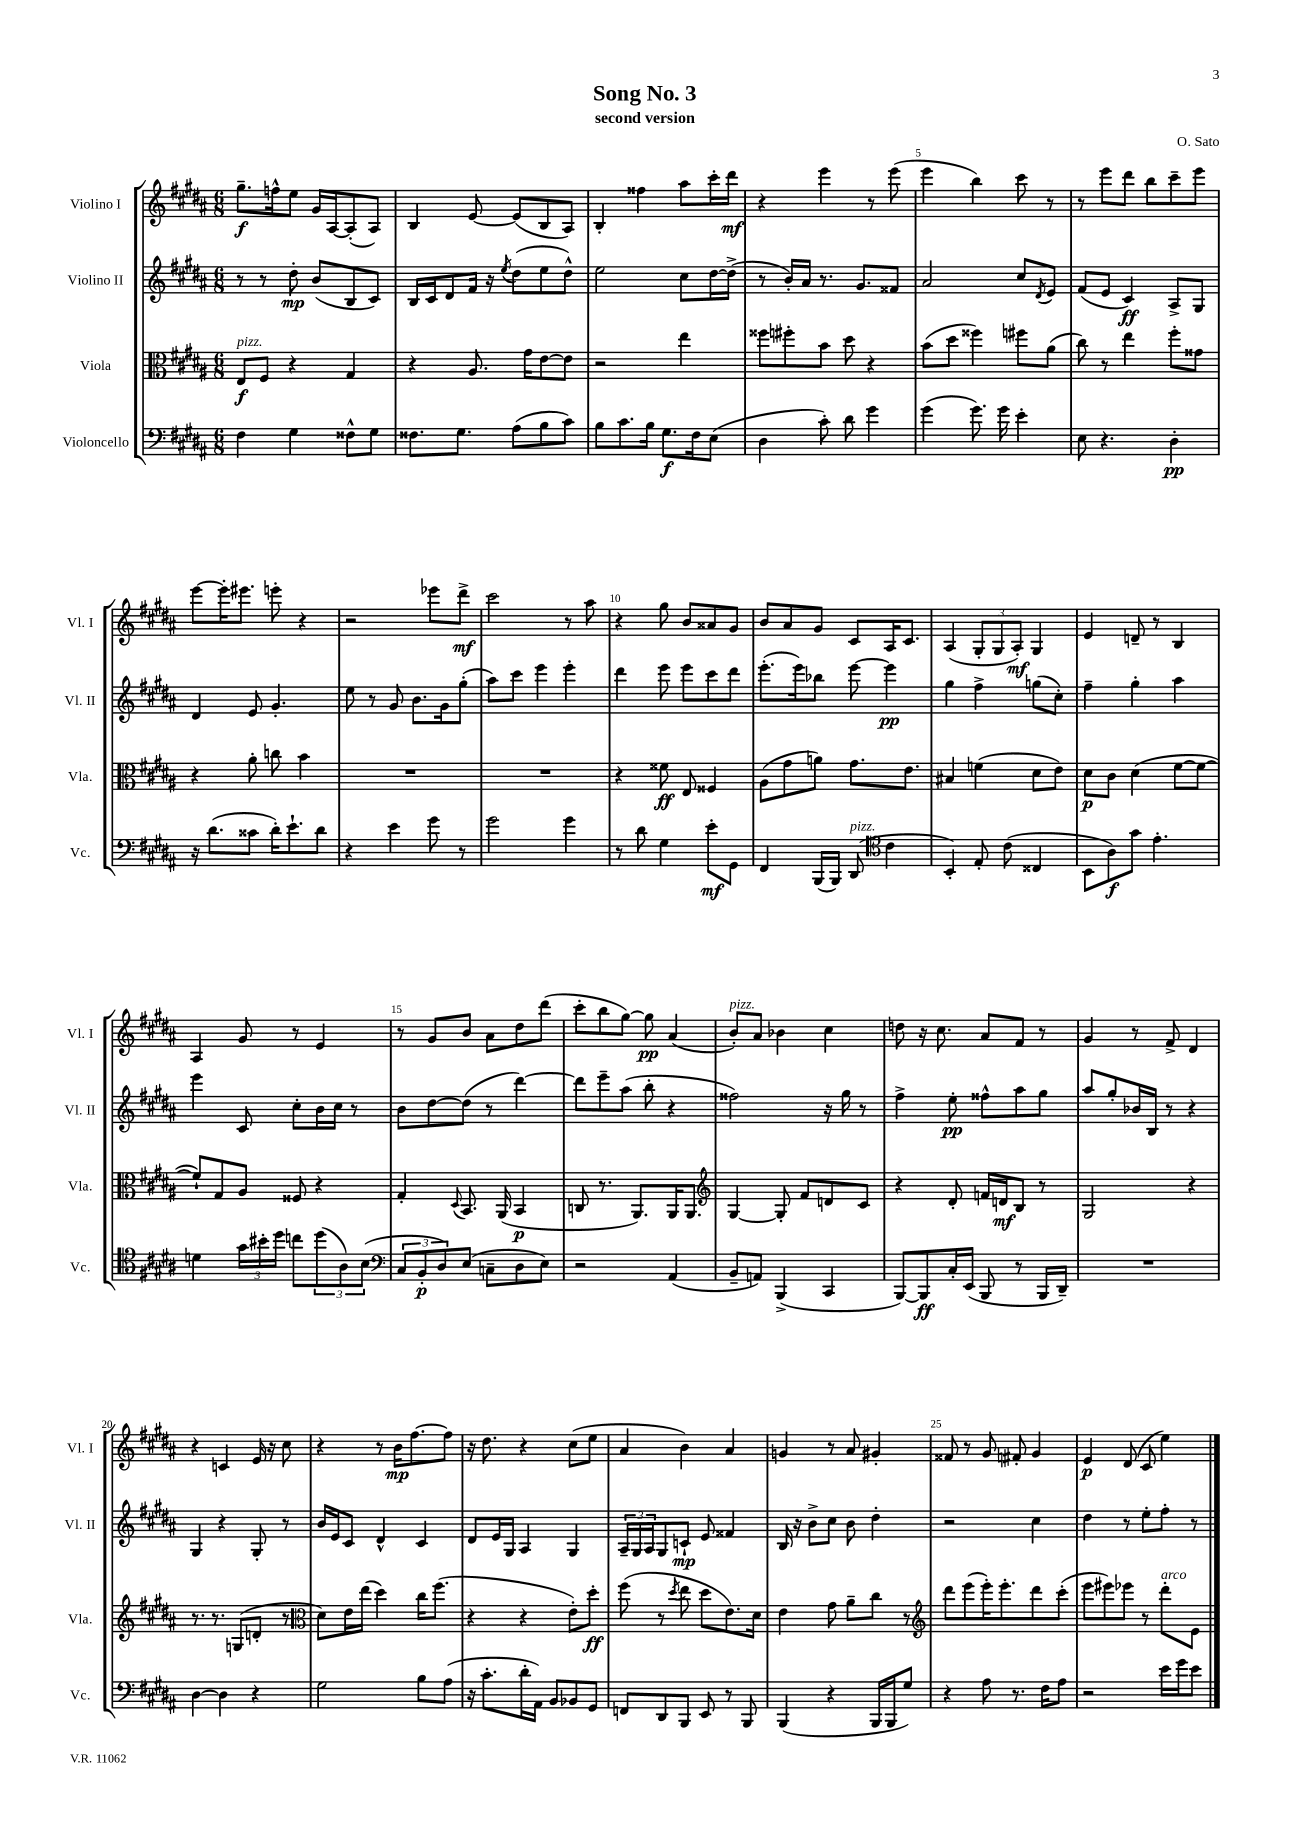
\header { title = "Song No. 3" composer = "O. Sato" subtitle = "second version" }
<<
\new StaffGroup <<
\new Staff = "s0" \with { instrumentName = "Violino I" shortInstrumentName = "Vl. I" } {
    \clef treble \key b \major \numericTimeSignature \time 6/8
    gis''8.--\f f''16-^ e''8 gis'16 ais16~ ais8-.( ais8) |
    b4 e'8~ e'8( b8 ais8) |
    b4-. fisis''4 ais''8 cis'''16-. dis'''16\mf |
    r4 e'''4 r8 e'''8( |
    e'''4 b''4) cis'''8 r8 |
    r8 e'''8 dis'''8 b''8 cis'''8-- e'''8 |
    e'''8~ e'''16-. eis'''8. e'''8-. r4 |
    r2 ees'''8 dis'''8->\mf |
    cis'''2 r8 ais''8 |
    r4 gis''8 b'8 aisis'8 gis'8 |
    b'8 ais'8 gis'8 cis'8 ais16 cis'8. |
    ais4( \tuplet 3/2 { gis8-. gis8 ais8-.\mf) } gis4 |
    e'4 d'8-- r8 b4 |
    ais4 gis'8 r8 e'4 |
    r8 gis'8 b'8 ais'8 dis''8 dis'''8( |
    cis'''8-. b''8 gis''8~) gis''8\pp ais'4( |
    b'8-.^\markup { \italic "pizz." }) ais'8 bes'4 cis''4 |
    d''8 r16 cis''8. ais'8 fis'8 r8 |
    gis'4 r8 fis'8-> dis'4 |
    r4 c'4 e'16 r16 cis''8 |
    r4 r8 b'16\mp fis''8.~ fis''8 |
    r16 dis''8. r4 cis''8( e''8 |
    ais'4 b'4) ais'4 |
    g'4 r8 ais'8 gis'4-. |
    fisis'8 r8 gis'8 fis'8-. gis'4 |
    e'4\p dis'8( cis'8 e''4) \bar "|." |
}
\new Staff = "s1" \with { instrumentName = "Violino II" shortInstrumentName = "Vl. II" } {
    \clef treble \key b \major \numericTimeSignature \time 6/8
    r8 r8 dis''8-.\mp b'8( b8 cis'8) |
    b16 cis'16 dis'8 fis'16 r16 \acciaccatura { e''8 } dis''8( e''8 dis''8-^) |
    e''2 cis''8 dis''16~ dis''16->( |
    r8 b'16-.) ais'16 r8. gis'8. fisis'8 |
    ais'2 cis''8 \acciaccatura { dis'8 } e'8 |
    fis'8( e'8 cis'4\ff) ais8-> gis8 |
    dis'4 e'8 gis'4.-. |
    e''8 r8 gis'8 b'8. gis'16 gis''8-.( |
    ais''8) cis'''8 e'''4 e'''4-. |
    dis'''4 e'''8 e'''8 cis'''8 dis'''8 |
    e'''8.-.( e'''16) bes''8 e'''8~ e'''4\pp |
    gis''4 fis''4-> g''8( cis''8-.) |
    fis''4-- gis''4-. ais''4 |
    e'''4 cis'8 cis''8-. b'16 cis''16 r8 |
    b'8 dis''8~ dis''8( r8 dis'''4~) |
    dis'''8 e'''8-- ais''8( b''8-. r4 |
    fisis''2) r16 gis''16 r8 |
    fis''4-> e''8-.\pp fisis''8-^ ais''8 gis''8 |
    ais''8 gis''8-. bes'16 b16 r8 r4 |
    gis4 r4 gis8-. r8 |
    b'16 e'16 cis'8 dis'4-^ cis'4 |
    dis'8 e'16 gis16 ais4 gis4 |
    \tuplet 3/2 { ais16-- gis16 ais16 } gis8 c'8-!\mp e'8 fisis'4 |
    b16 r16 b'8-> cis''8 b'8 dis''4-. |
    r2 cis''4 |
    dis''4 r8 e''8-. fis''8-. r8 \bar "|." |
}
\new Staff = "s2" \with { instrumentName = "Viola" shortInstrumentName = "Vla." } {
    \clef alto \key b \major \numericTimeSignature \time 6/8
    e8\f^\markup { \italic "pizz." } fis8 r4 gis4 |
    r4 ais8. gis'16 e'8~ e'8 |
    r2 e''4 |
    fisis''8 fis''8-. b'8 dis''8 r4 |
    b'8( dis''8 fisis''4) fis''8 ais'8( |
    cis''8) r8 e''4 fis''8-. gisis'8 |
    r4 ais'8-. c''8 b'4 |
    R2. |
    R2. |
    r4 fisis'8\ff e8 fisis4 |
    ais8( gis'8 a'8) gis'8. e'8. |
    bis4 f'4( dis'8 e'8) |
    dis'8\p cis'8 dis'4( fis'8~ fis'8~ |
    fis'8-!) gis8 ais8 fisis8 r4 |
    gis4-. \appoggiatura { dis8 } b,8. ais,16( b,4\p |
    c8 r8. ais,8.) ais,16 ais,8. |
    \clef treble gis4~ gis8-. fis'8 d'8 cis'8 |
    r4 dis'8-. f'16 d'16\mf b8 r8 |
    gis2 r4 |
    r8. r8. g8( d'8-. r8 |
    \clef alto dis'8) e'16 e''16( dis''4) cis''16 fis''8.( |
    r4 r4 e'8-.) dis''8-.\ff |
    fis''8( r8 \acciaccatura { dis''8 } e''8 dis''8 e'8.) dis'16 |
    e'4 gis'8 ais'8-- cis''8 r8 |
    \clef treble dis'''8 e'''8( e'''16-.) e'''8.-. dis'''8 cis'''8-.( |
    e'''8 eis'''8) ees'''8 r8 dis'''8-.^\markup { \italic "arco" } e'8 \bar "|." |
}
\new Staff = "s3" \with { instrumentName = "Violoncello" shortInstrumentName = "Vc." } {
    \clef bass \key b \major \numericTimeSignature \time 6/8
    fis4 gis4 fisis8-^ gis8 |
    fisis8. gis8. ais8( b8 cis'8) |
    b8 cis'8. b16 gis8.\f fis16 e8( |
    dis4 cis'8-.) dis'8 gis'4 |
    gis'4( gis'8.) gis'16 e'4-. |
    e8 r4. dis4-.\pp |
    r16 dis'8.( cisis'8 dis'16-.) e'8.-! dis'8 |
    r4 e'4 gis'8 r8 |
    gis'2 gis'4 |
    r8 dis'8 gis4 e'8-.\mf gis,8 |
    fis,4 b,,16( b,,16) dis,8^\markup { \italic "pizz." }( \clef tenor cis'4 |
    b,4-.) e8-. cis'8( cisis4 |
    b,8 ais8\f) gis'8 e'4.-. |
    d'4 \tuplet 3/2 { gis'16 bis'16-. dis''16 } c''8 \tuplet 3/2 { dis''8( ais8) b8( } |
    \clef bass \tuplet 3/2 { cis8 b,8-.\p dis8) } e8( c8-- dis8 e8) |
    r2 ais,4( |
    b,8-- a,8) b,,4->( cis,4 |
    b,,8~) b,,8\ff cis16-. e,16( b,,8 r8 b,,16 dis,16--) |
    R2. |
    dis4~ dis4 r4 |
    gis2 b8 ais8( |
    r16 cis'8.-. dis'16-. ais,16) b,8 bes,8 gis,8 |
    f,8 dis,8 b,,8 e,8 r8 b,,8 |
    b,,4( r4 b,,16 b,,16 gis8) |
    r4 ais8 r8. fis16 ais8 |
    r2 e'16 gis'16 e'8 \bar "|." |
}
>>
>>
\layout { \context { \Score \override BarNumber.break-visibility = ##(#f #t #t) barNumberVisibility = #(every-nth-bar-number-visible 5) } }
